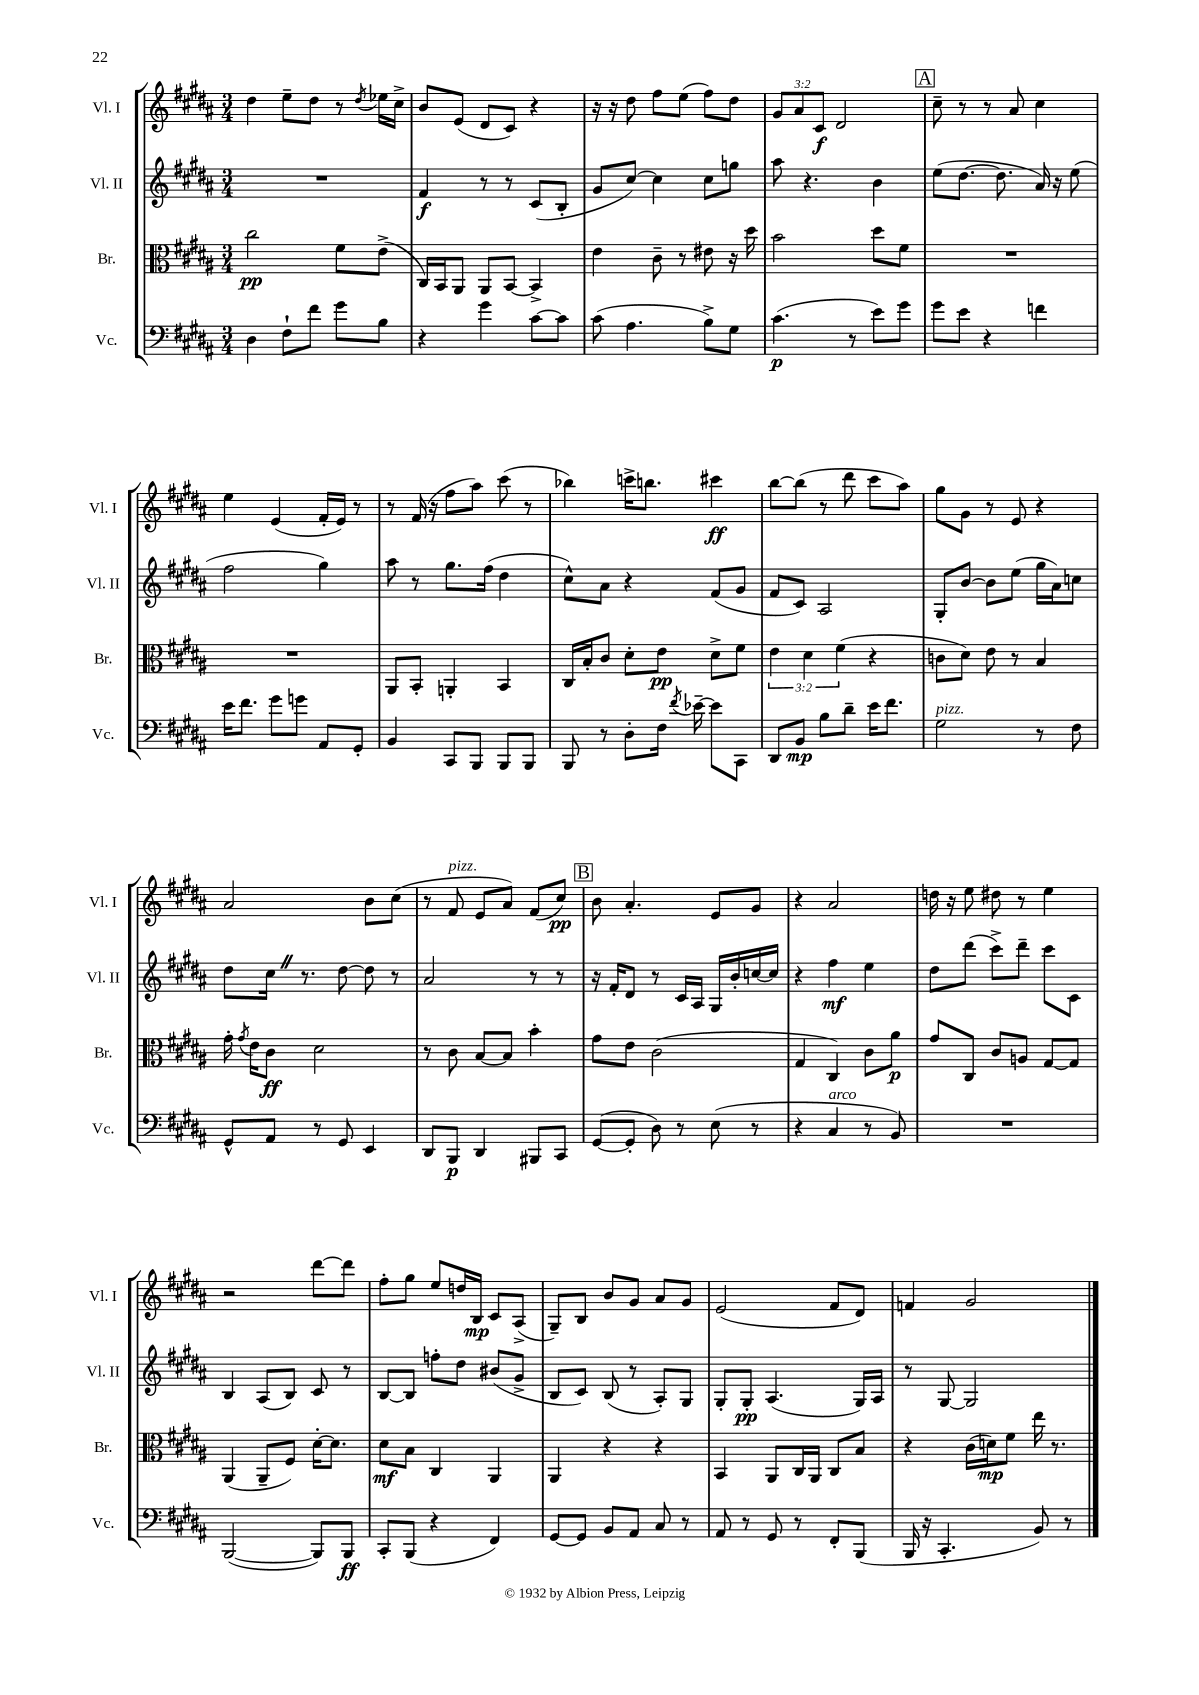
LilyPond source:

<<
\new StaffGroup <<
\new Staff = "s0" \with { instrumentName = "Vl. I" shortInstrumentName = "Vl. I" } {
    \clef treble \key b \major \numericTimeSignature \time 3/4 \override Staff.TupletNumber.text = #tuplet-number::calc-fraction-text
    \autoBeamOff dis''4 e''8[-- dis''8] r8 \acciaccatura { dis''8 } ees''16[ cis''16]-> |
    b'8[ e'8]( dis'8[ cis'8]) r4 |
    r16 r16 dis''8 fis''8[ e''8]( fis''8[) dis''8] |
    \tuplet 3/2 { gis'8[ ais'8 cis'8]\f } dis'2 |
    \mark \markup { \box "A" } cis''8-- r8 r8 ais'8 cis''4 |
    e''4 e'4( fis'16[-. e'16]) r8 |
    r8 fis'16( r16 fis''8[ ais''8]) cis'''8( r8 |
    bes''4) c'''16[-> b''8.] cis'''4\ff |
    b''8[~ b''8]( r8 dis'''8 cis'''8[ ais''8]) |
    gis''8[ gis'8] r8 e'8 r4 |
    ais'2 b'8[ cis''8]( |
    r8 fis'8^\markup { \italic "pizz." } e'8[ ais'8]) fis'8[( cis''8]\pp) |
    \mark \markup { \box "B" } b'8 ais'4.-. e'8[ gis'8] |
    r4 ais'2 |
    d''16 r16 e''8 dis''8 r8 e''4 |
    r2 dis'''8[~ dis'''8] |
    fis''8[-. gis''8] e''8[ d''16 b16]\mp cis'8[ ais8]->( |
    gis8[--) b8] b'8[ gis'8] ais'8[ gis'8] |
    e'2( fis'8[ dis'8]) |
    f'4 gis'2 \bar "|." |
}
\new Staff = "s1" \with { instrumentName = "Vl. II" shortInstrumentName = "Vl. II" } {
    \clef treble \key b \major \numericTimeSignature \time 3/4
    \autoBeamOff R2. |
    fis'4\f r8 r8 cis'8[( b8]-. |
    gis'8[ cis''8]~) cis''4 cis''8[ g''8] |
    ais''8 r4. b'4 |
    \mark \markup { \box "A" } e''8[( dis''8.]~ dis''8. ais'16) r16 e''8( |
    fis''2 gis''4) |
    ais''8 r8 gis''8.[ fis''16]( dis''4 |
    cis''8[-^) ais'8] r4 fis'8[( gis'8] |
    fis'8[ cis'8]) ais2 |
    gis8[-. b'8]~ b'8[ e''8]( gis''16[ ais'16) c''8] |
    dis''8[ cis''16] \once \override BreathingSign.text = \markup { \musicglyph "scripts.caesura.straight" } \breathe r8. dis''8~ dis''8 r8 |
    ais'2 r8 r8 |
    \mark \markup { \box "B" } r16 fis'16[-. dis'8] r8 cis'16[ ais16] gis16[ b'16-. c''16~ c''16] |
    r4 fis''4\mf e''4 |
    dis''8[ dis'''8]( cis'''8[->) dis'''8]-- cis'''8[ cis'8] |
    b4 ais8[( b8]) cis'8 r8 |
    b8[~ b8] f''8[-. dis''8] bis'8[( gis'8]-> |
    b8[ cis'8]) b8( r8 ais8[-.) gis8] |
    gis8[-. gis8]-.\pp ais4.( gis16[) ais16] |
    r8 gis8~ gis2 \bar "|." |
}
\new Staff = "s2" \with { instrumentName = "Br." shortInstrumentName = "Br." } {
    \clef alto \key b \major \numericTimeSignature \time 3/4 \override Staff.TupletNumber.text = #tuplet-number::calc-fraction-text
    \autoBeamOff cis''2\pp fis'8[ e'8]->( |
    cis16[) b,16 ais,8] ais,8[ b,8]~ b,4-> |
    e'4 cis'8-- r8 eis'8 r16 dis''16 |
    b'2 dis''8[ fis'8] |
    \mark \markup { \box "A" } R2. |
    R2. |
    ais,8[ b,8]-. a,4-. b,4 |
    cis16[ b16-. cis'8] dis'8[-. e'8]\pp dis'8[-> fis'8] |
    \tuplet 3/2 { e'4 dis'4 fis'4( } r4 |
    c'8[ dis'8]) e'8 r8 b4 |
    gis'16-. \acciaccatura { gis'8 } e'16[ cis'8]\ff dis'2 |
    r8 cis'8 b8[~ b8] b'4-. |
    \mark \markup { \box "B" } gis'8[ e'8] cis'2( |
    gis4 cis4) cis'8[ ais'8]\p |
    gis'8[ cis8] cis'8[ a8] gis8[~ gis8] |
    ais,4( ais,8[-- fis8]) dis'16[~-. dis'8.] |
    dis'8[\mf b8] cis4 ais,4 |
    ais,4 r4 r4 |
    b,4 ais,8[ cis16 ais,16] cis8[ b8] |
    r4 cis'16[( d'16\mp) fis'8] e''16 r8. \bar "|." |
}
\new Staff = "s3" \with { instrumentName = "Vc." shortInstrumentName = "Vc." } {
    \clef bass \key b \major \numericTimeSignature \time 3/4
    \autoBeamOff dis4 fis8[-! fis'8] gis'8[ b8] |
    r4 gis'4 cis'8[~ cis'8] |
    cis'8( ais4. b8[->) gis8] |
    cis'4.\p( r8 e'8[) gis'8] |
    \mark \markup { \box "A" } gis'8[ e'8] r4 f'4 |
    e'16[ fis'8.] gis'8[ g'8] ais,8[ gis,8]-. |
    b,4 cis,8[ b,,8] b,,8[ b,,8] |
    b,,8 r8 dis8[-. fis16] \acciaccatura { fis'8 } ees'16~-- ees'8[ cis,8] |
    dis,8[ b,8]\mp b8[ dis'8]-- e'16[ fis'8.] |
    gis2^\markup { \italic "pizz." } r8 fis8 |
    gis,8[-^ ais,8] r8 gis,8 e,4 |
    dis,8[ b,,8]\p dis,4 bis,,8[ cis,8] |
    \mark \markup { \box "B" } gis,8[~( gis,8]-. dis8) r8 e8( r8 |
    r4 cis4^\markup { \italic "arco" } r8 b,8) |
    R2. |
    b,,2~( b,,8[) b,,8]\ff |
    cis,8[-. b,,8]( r4 fis,4) |
    gis,8[~ gis,8] b,8[ ais,8] cis8 r8 |
    ais,8 r8 gis,8 r8 fis,8[-. b,,8]( |
    b,,16 r16 cis,4.-. b,8) r8 \bar "|." |
}
>>
>>
\layout { \context { \Score \remove "Bar_number_engraver" } }
